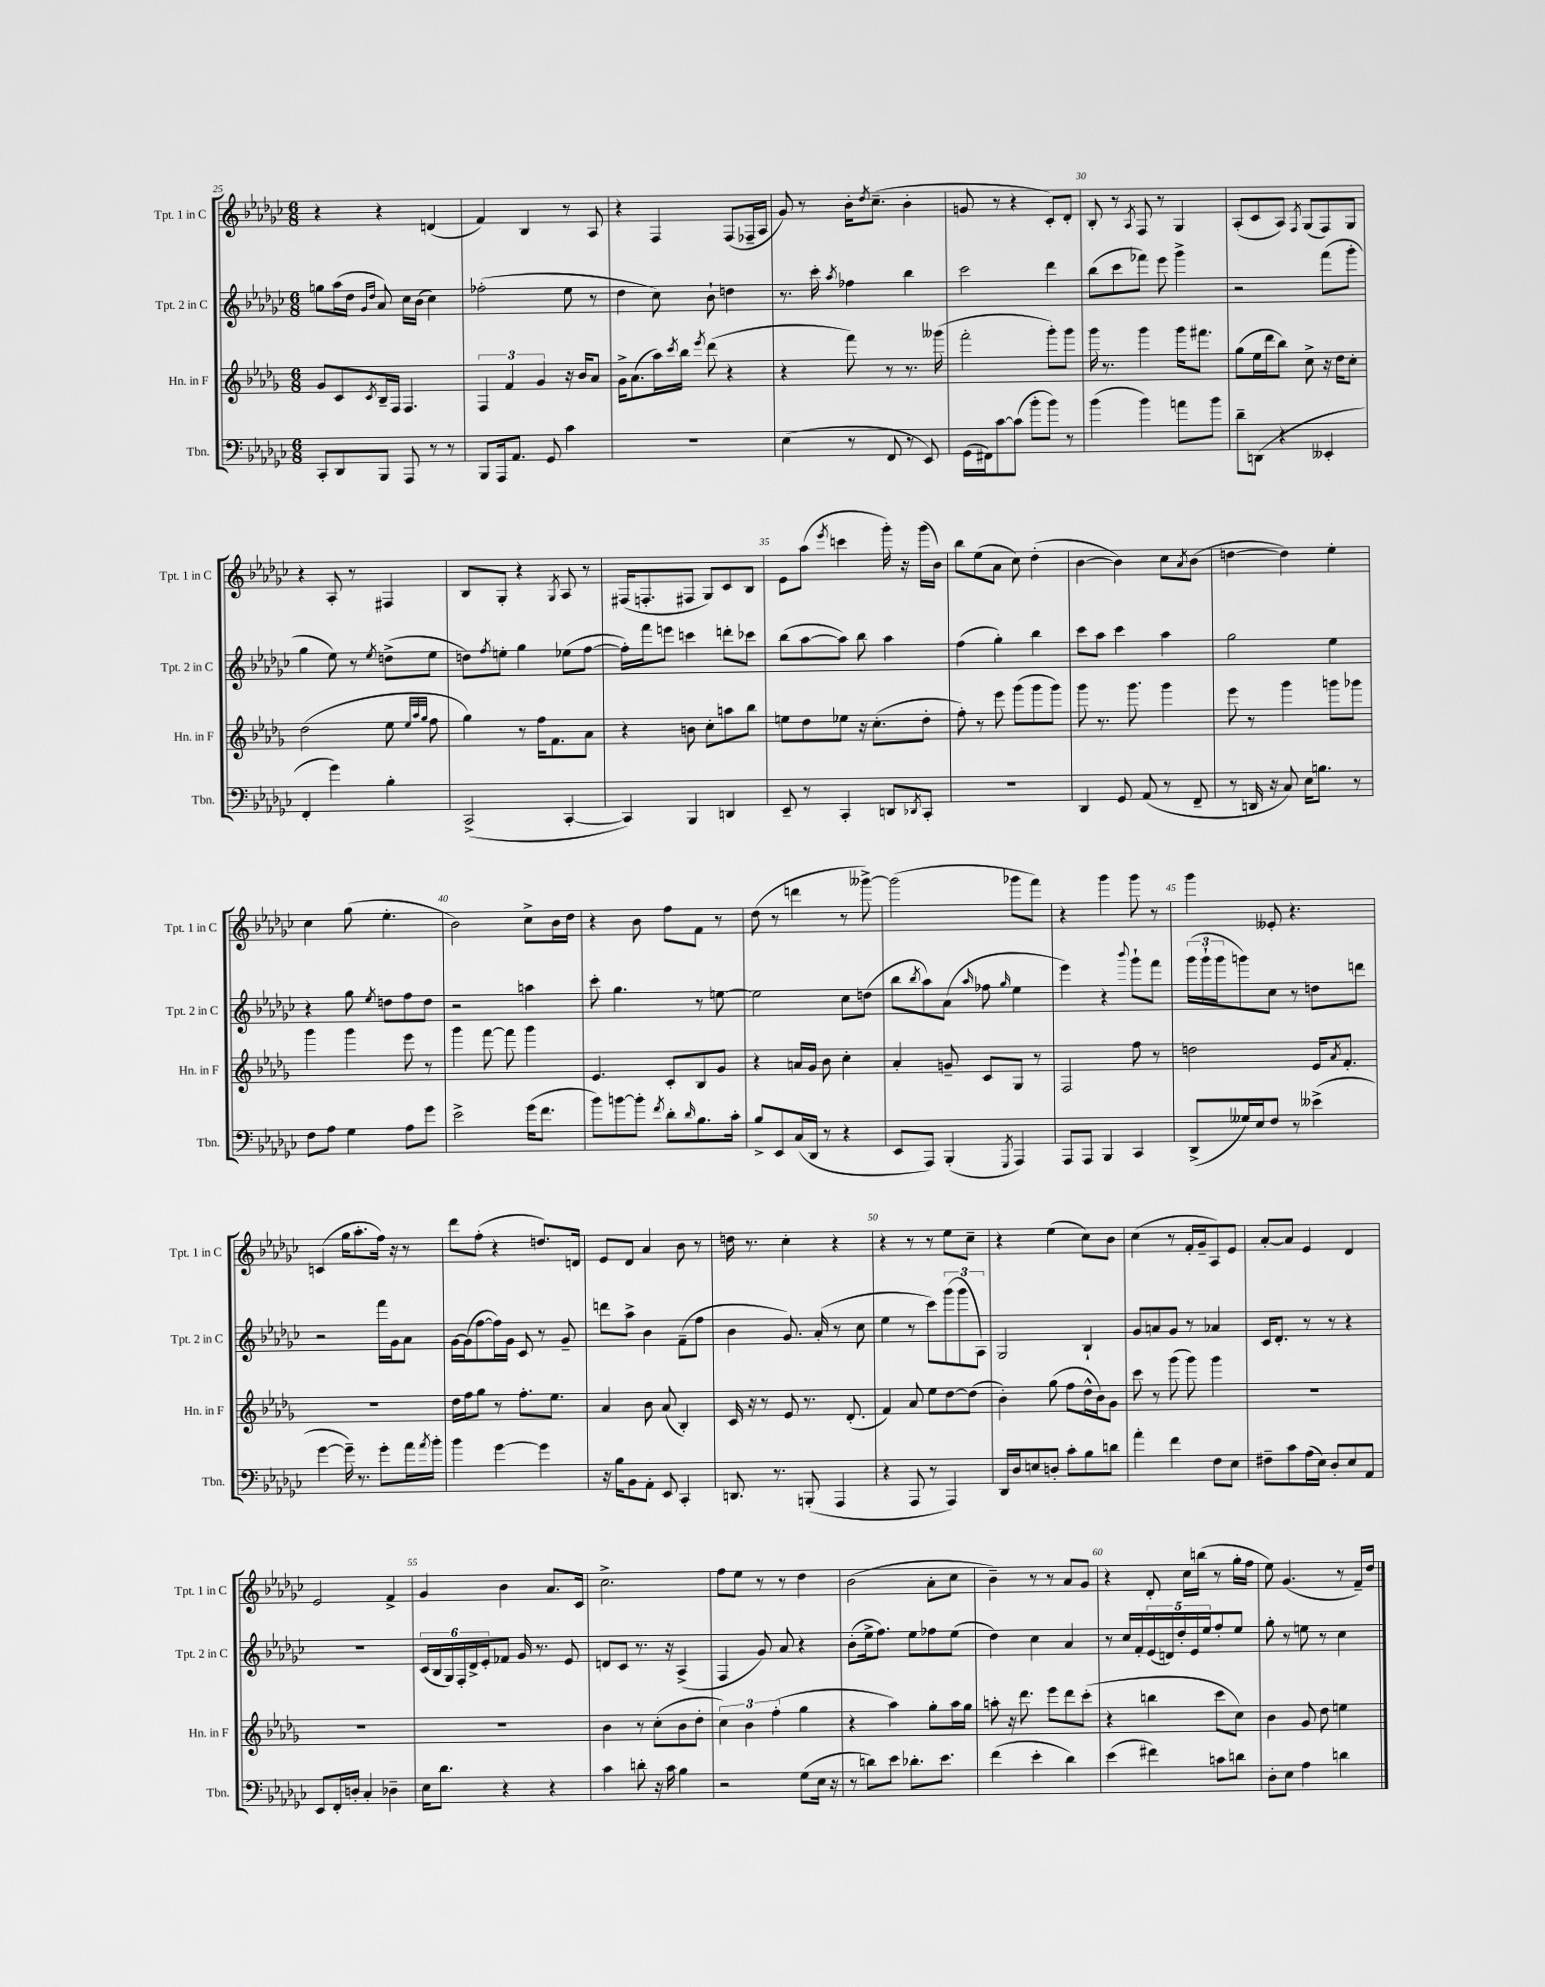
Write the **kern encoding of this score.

**kern	**kern	**kern	**kern
*part4	*part3	*part2	*part1
*staff4	*staff3	*staff2	*staff1
*I"Tbn.	*I"Hn. in F	*I"Tpt. 2 in C	*I"Tpt. 1 in C
*I'Tbn.	*I'Hn. in F	*I'Tpt. 2 in C	*I'Tpt. 1 in C
*clefF4	*clefG2	*clefG2	*clefG2
*k[b-e-a-d-g-c-]	*k[b-e-a-d-g-]	*k[b-e-a-d-g-c-]	*k[b-e-a-d-g-c-]
*M6/8	*M6/8	*M6/8	*M6/8
=25	=25	=25	=25
8CC-'/L	8g-/L	8ggn\L	4r
8DD-/	8c/	(16aa-\L	.
.	.	16dd-\JJ	.
.	.	16qqg-/LL	.
.	8qc/	16qqdd-/JJ	.
8BBB-/J	16B-~/L	8a-/)	4r
.	16F/JJ	.	.
8AAA-/	4.F/	16cc-\LL	.
.	.	(16b-\JJ	.
8r	.	4cc-\)	(4dn/
8r	.	.	.
=26	=26	=26	=26
8BBB-/L	6F/	(2ff-X'\	4f/)
16AAA-/k	.	.	.
.	6f/	.	.
8.AA-/J	.	.	.
.	.	.	4B-/
.	6g-/	.	.
8GG-/	.	.	.
4c-\	16r	8ee-\	8r
.	16b-/KL	.	.
.	8a-/J	8r	8A-/
=27	=27	=27	=27
2.r	16g-^\KL	4dd-\	4r
.	(8.a-\	.	.
.	16aa-\L)	8cc-\)	4F/
.	8qccc/	.	.
.	16bb-\JJ	.	.
.	8qeee-/	.	.
.	(8ddd-\	8b-`\	.
.	4r	4ddn\	(8F/L
.	.	.	16F-X~/L
.	.	.	16A-/JJ
=28	=28	=28	=28
(4E-\	4r	8.r	8g-/)
.	.	.	8r
.	.	16ccc-'\	.
.	.	8qaa-/	.
8r	8fff\)	4ff-X\	16b-'\KL
.	.	.	8qdd-/
.	.	.	(8.cc-~\J
8FF/	8r	.	.
8r	8.r	4bb-\	4b-'\
8EE-/)	.	.	.
.	(16ggg--X\	.	.
=29	=29	=29	=29
(16GG-\LL	2fff'\	2ccc-\	8gn/
16FF#X\J)	.	.	.
[8c-\	.	.	8r
(8c-\J]	.	.	4r
8b-'\L	.	.	.
8b-\J)	8ggg-'\L)	4ddd-\	8c-'/L)
8r	8ggg-\J	.	8d-'/J
=30	=30	=30	=30
(4b-\	16ggg-\	(8bb-\L	8B-'/
.	8.r	.	.
.	.	8ccc-\	8r
.	.	.	8qA-/
4b-\)	4ggg-\	8fff-X\J)	8F/
.	.	8eee-\	8r
8an\L	16ggg-\KL	4ggg-^\	4G-/
.	8.fff#X\J	.	.
8b-\J	.	.	.
=31	=31	=31	=31
8d-~\L	(8gg-\L	2r	(8A-'/L
(8DDn\J	16ee-\L	.	8c-/
.	16ddd-\J	.	.
4r	8bb-\J)	.	8A-/J)
.	.	.	8qF/
.	8cc^\	.	(8G-/L
4EE--X'/	16r	(8fff\L	8F/)
.	16dd-\KL	.	.
.	8cc'\J	8ggg-'\J	8G-/J
!!LO:LB:g=z
=32	=32	=32	=32
4FF'/	(2dd-\	4gg-\	4r
4g-\)	.	8ee-\)	8A-'/
.	.	8r	8r
.	.	8qee-/	.
4B-'\	8ee-\	(8ddn^\L	4F#X/
.	32qqee-/LLL	.	.
.	32qqaa-/	.	.
.	32qqgg-/JJJ	.	.
.	8ff\	8ee-\J	.
=33	=33	=33	=33
(2CC-^/	4gg-\)	8ddn\L)	8B-/L
.	.	8qff/	.
.	.	8een'\J	8G-'/J
.	8r	4gg-\	4r
.	16ff\KL	.	.
.	8.f\	.	.
.	.	.	8qG-/
[4CC-'/	.	(8ee-X\L	8A-/
.	8a-\J	[8ff\J	8r
=34	=34	=34	=34
4CC-/])	4r	16ff'\LL])	(16F#X/KL
.	.	16fff\J	8.Fn'/
.	.	8eeen\J	.
4BBB-/	8bn\	4cccn\	8F#X/J
.	8cc'\L	.	8G-/L)
4DDn/	8aan\	8dddn'\L	8c-/
.	8bb-\J	8ccc-X\J	8B-/J
=35	=35	=35	=35
8EE-~/	8een\L	(8bb-\L	8e-\L
8r	8dd-\	[8aa-\	(8aa-\J
.	.	.	8qeee-/
4CC-'/	8ee-X\J	8aa-\J])	4cccn\
.	16r	8bb-\	.
.	(8.cc'\L	.	.
8DDn/L	.	4aa-\	16ggg-'\)
.	.	.	16r
8qDD-X/	.	.	.
8CC-'/J	8dd-'\J	.	(16ggg-\LL
.	.	.	16b-\JJ)
=36	=36	=36	=36
2.r	8ff'\)	(4ff\	8bb-\L
.	8r	.	(8ee-\
.	8eee-\	4gg-'\)	8a-\J
.	(8ggg-\L	.	8cc-\)
.	8ggg-\	4bb-\	(4dd-'\
.	8ggg-\J)	.	.
=37	=37	=37	=37
4DD-/	8ggg-\	8ccc-\L	[4b-\
.	8.r	8aa-\J	.
8GG-/	.	4ccc-\	4b-\])
.	8.ggg-\	.	.
(8AA-/	.	.	.
8r	4ggg-\	4aa-\	8cc-\L
.	.	.	8qa-/
8FF~/	.	.	(8b-\J
=38	=38	=38	=38
8r	8eee-\	2gg-\	[4ddn\
16DDn/	8r	.	.
16r	.	.	.
8C-/)	4ggg-\	.	4dd\])
16E-\KL	.	.	.
8.Bn\J	.	.	.
.	8gggn\L	4ee-\	4ee-'\
8r	8ggg-X\J	.	.
!!LO:LB:g=z
=39	=39	=39	=39
8F\L	4ggg-\	4r	4cc-\
8A-\J	.	.	.
4G-\	4ggg-\	8gg-\	(8gg-\
.	.	8qee-/	.
.	.	8ddn\L	4.ee-'\
8A-\L	8eee-\	8ff\	.
8g-\J	8r	8dd\J	.
=40	=40	=40	=40
2e-^\	4ggg-\	2r	2b-\)
.	[8fff\	.	.
.	8fff\]	.	.
(16g-\KL	4ggg-\	4aan\	8cc-^\L
8.f\J	.	.	.
.	.	.	16b-\L
.	.	.	16dd-\JJ
=41	=41	=41	=41
8b-\L)	4.e-/	8ccc-'\	4r
[8bn\	.	4.gg-\	.
8b'\J]	.	.	8b-\
8qf/	.	.	.
8d-'\L	8c'/L	.	8ff\L
16qqd-/	.	.	.
8.B-\	8B-/	8r	8f\J
.	8g-/J	[8een\	8r
16c-'\Jk	.	.	.
=42	=42	=42	=42
8B-^/L	4r	2ee\]	(8dd-\
8EE-/	.	.	8r
(16C-/L	16an/LL	.	4dddn\
16DD-/JJ	16g-/JJ	.	.
8r	8b-\	.	.
4r	4cc'\	8cc-\L	8r
.	.	(8ddn\J	[8ggg--X^\)
=43	=43	=43	=43
8EE-/L	4a-'/	8bb-\L	(2ggg--\]
.	.	8qbb-/	.
8AAA-/J)	.	8aa-\)	.
(4BBB-'/	8gn~/	(8a-\J	.
.	.	16qqaa-/	.
.	8c/L	8ff-X\	.
8qGGG-/	.	16qqgg-/	.
4AAA-/)	8G-/J	4ee-\	8ggg-X\L
.	8r	.	8fff\J)
=44	=44	=44	=44
8AAA-/L	2F/	4eee-\)	4r
8AAA-/J	.	.	.
4BBB-/	.	4r	4ggg-\
.	.	8qqbbb-/	.
4CC-/	8ff\	8ggg-`\L	8ggg-\
.	8r	8fff\J	8r
=45	=45	=45	=45
(8DD-^/L	2ddn\	(24ggg-\LL	4ggg-\
.	.	24ggg-`\	.
.	.	24ggg-\J	.
16G--X/L)	.	8gggn\)	.
16E-/J	.	.	.
8F/J	.	8cc-\J	8e--X'/
8r	.	8r	4.r
(4e--X^\	16e-/KL	8ddn\L	.
.	8qa-/	.	.
.	8.f'/J	.	.
.	.	8dddn\J	.
!!LO:LB:g=z
=46	=46	=46	=46
[4g-\	2.r	2r	(4cn/
16g-~\])	.	.	16gg-\KL
8.r	.	.	8.aa-'\
8g-'\L	.	16fff\LL	16ff\Jk)
.	.	16g-\J	16r
16a-\L	.	8a-\J	8r
8qa-/	.	.	.
16b-'\JJ	.	.	.
=47	=47	=47	=47
4b-\	16dd-\LL	[16g-\LL	8ddd-\L
.	16ff\J	(16g-\J]	.
.	8gg-\J	[8ff\	(8ff'\J
[4g-\	8r	16ff\L])	4r
.	.	16g-\JJ	.
.	8.ff'\L	8c-/	.
4g-\]	.	8r	8.ddn/L)
.	8.ee-\J	.	.
.	.	8g-~/	.
.	.	.	16dn/Jk
=48	=48	=48	=48
16r	4a-/	8dddn\L	8e-/L
16B-\KL	.	.	.
8BB-\	.	8aa-^\J	8d-/J
8AA-'\J	8b-\	4b-\	4a-/
8EE-/	(8a-/	.	.
4CC-'/	4B-'/)	(8f~\L	8b-\
.	.	8ff\J	8r
=49	=49	=49	=49
8.DDn/	16c/	4b-\	16ddn\
.	16r	.	8.r
.	8r	.	.
8.r	.	.	.
.	8e-/	8.g-/)	4cc-'\
(8BBBn'/	8.r	.	.
.	.	(16a-'/	.
4AAA-/	.	8r	4r
.	(8.d-'/	.	.
.	.	8cc-\	.
=50	=50	=50	=50
4r	4f/)	4ee-\	4r
8AAA-/	8a-/	8r	8r
8r	8ee-\L	8ccc-\L)	8r
4AAA-/)	[8dd-\	(12ggg-\	8ee-\L
.	.	12ggg-\	.
.	(8dd-\J]	.	8cc-~\J
.	.	12A-\J)	.
=51	=51	=51	=51
16DD-/LL	4b-'\)	2G-/	4r
16D-/J	.	.	.
8En/	.	.	.
8Dn'/J	(8gg-\	.	(4ee-\
8c-'\L	8ff\L	.	.
8B-\	16dd-^^\L	4B-`/	8cc-\L)
.	16b-\J)	.	.
8dn\J	8g-\J	.	8b-\J
=52	=52	=52	=52
4a-'\	8ccc\	8g-/L	(4cc-\
.	8r	8an/	.
4f\	(8ggg-\	8g-/J	8r
.	8ggg-\)	8r	16f'/LL
.	.	.	16g-~/J
8F\L	4ggg-\	4a-X/	8A-/)
8E-\J	.	.	8e-/J
=53	=53	=53	=53
8F#X~\L	2.r	16c-/KL	[8a-'/L
.	.	8.d-'/J	.
8c-\	.	.	8a-/J]
(16A-\L	.	8r	4e-/
16E-\JJ)	.	.	.
8D-'/L	.	8r	.
8E-/	.	4r	4d-/
8AA-/J	.	.	.
!!LO:LB:g=z
=54	=54	=54	=54
8EE-/L	2.r	2.r	2e-/
16FF'/L	.	.	.
16Dn'/JJ	.	.	.
4C-'/	.	.	.
4D-X~\	.	.	4f^/
=55	=55	=55	=55
16E-\KL	2.r	(24c-/LL	4g-/
.	.	24B-/	.
8.d-\J	.	.	.
.	.	24G-/)	.
.	.	24F'/	.
.	.	24d-^/	.
.	.	24e-'/J	.
4r	.	8f-X/J	4b-\
.	.	16g-/	.
.	.	8.r	.
4r	.	.	8.a-/L
.	.	8e-/	.
.	.	.	16c-/Jk
=56	=56	=56	=56
4c-\	4b-\	8dn/L	2.cc-^\
.	.	8c-/J	.
8dn'\	8r	8.r	.
16r	(8cc'\L	.	.
16c-\	.	16r	.
4B-\	8b-\	(4A-^/	.
.	8dd-'\J	.	.
=57	=57	=57	=57
2r	6cc\)	4F/	8ff\L
.	.	.	8ee-\J
.	6b-\	.	.
.	.	8g-/)	8r
.	(6ff'\	.	.
.	.	8a-/	8r
(8G-\L	4gg-\	4r	4dd-\
16E-\Jk	.	.	.
16r	.	.	.
=58	=58	=58	=58
8r	4r	(8b-'\L	(2b-\
8dn\L)	.	16ee-^\k	.
.	.	8.ff\J)	.
8e-\J	4aa-\)	.	.
8.d-X'\L	.	8ee-\L	.
.	8gg-'\L	8ff-X\	8a-'\L
8.e-\J	.	.	.
.	16aa-\L	(8ee-\J	8cc-\J
.	16gg-\JJ	.	.
=59	=59	=59	=59
(4f\	8aan'\	4dd-\)	4b-~\)
.	16r	.	.
.	8.ddd-\	.	.
4e-'\	.	4cc-\	8r
.	8eee-\L	.	8r
4d-\)	8ddd-\	4a-/	8a-/L
.	(8ccc'\J	.	8g-/J
=60	=60	=60	=60
(4e-\	4r	8r	4r
.	.	16cc-/LL	.
.	.	16f'/	.
4f#X\)	4bbn\	(20e-/	8d-'/
.	.	20dn/)	.
.	.	20dd-'/	.
.	.	.	16cc-\LL
.	.	20e-/	.
.	.	.	(16bbn\JJ
.	.	20ee-/J	.
8cn\L	8ccc\L	8ff'/	8r
8dn\J	8cc\J)	8ee-/J	16gg-'\LL
.	.	.	16ff\JJ
=61	=61	=61	=61
8D-'\L	4b-\	8gg-'\	8ee-\)
8E-\J	.	8r	(4.g-/
4A-\	8g-/	8een\	.
.	8dd-\	8r	.
4dn\	4een\	4cc-\	8r
.	.	.	16f~/LL)
.	.	.	16dd-/JJ
==	==	==	==
*-	*-	*-	*-
